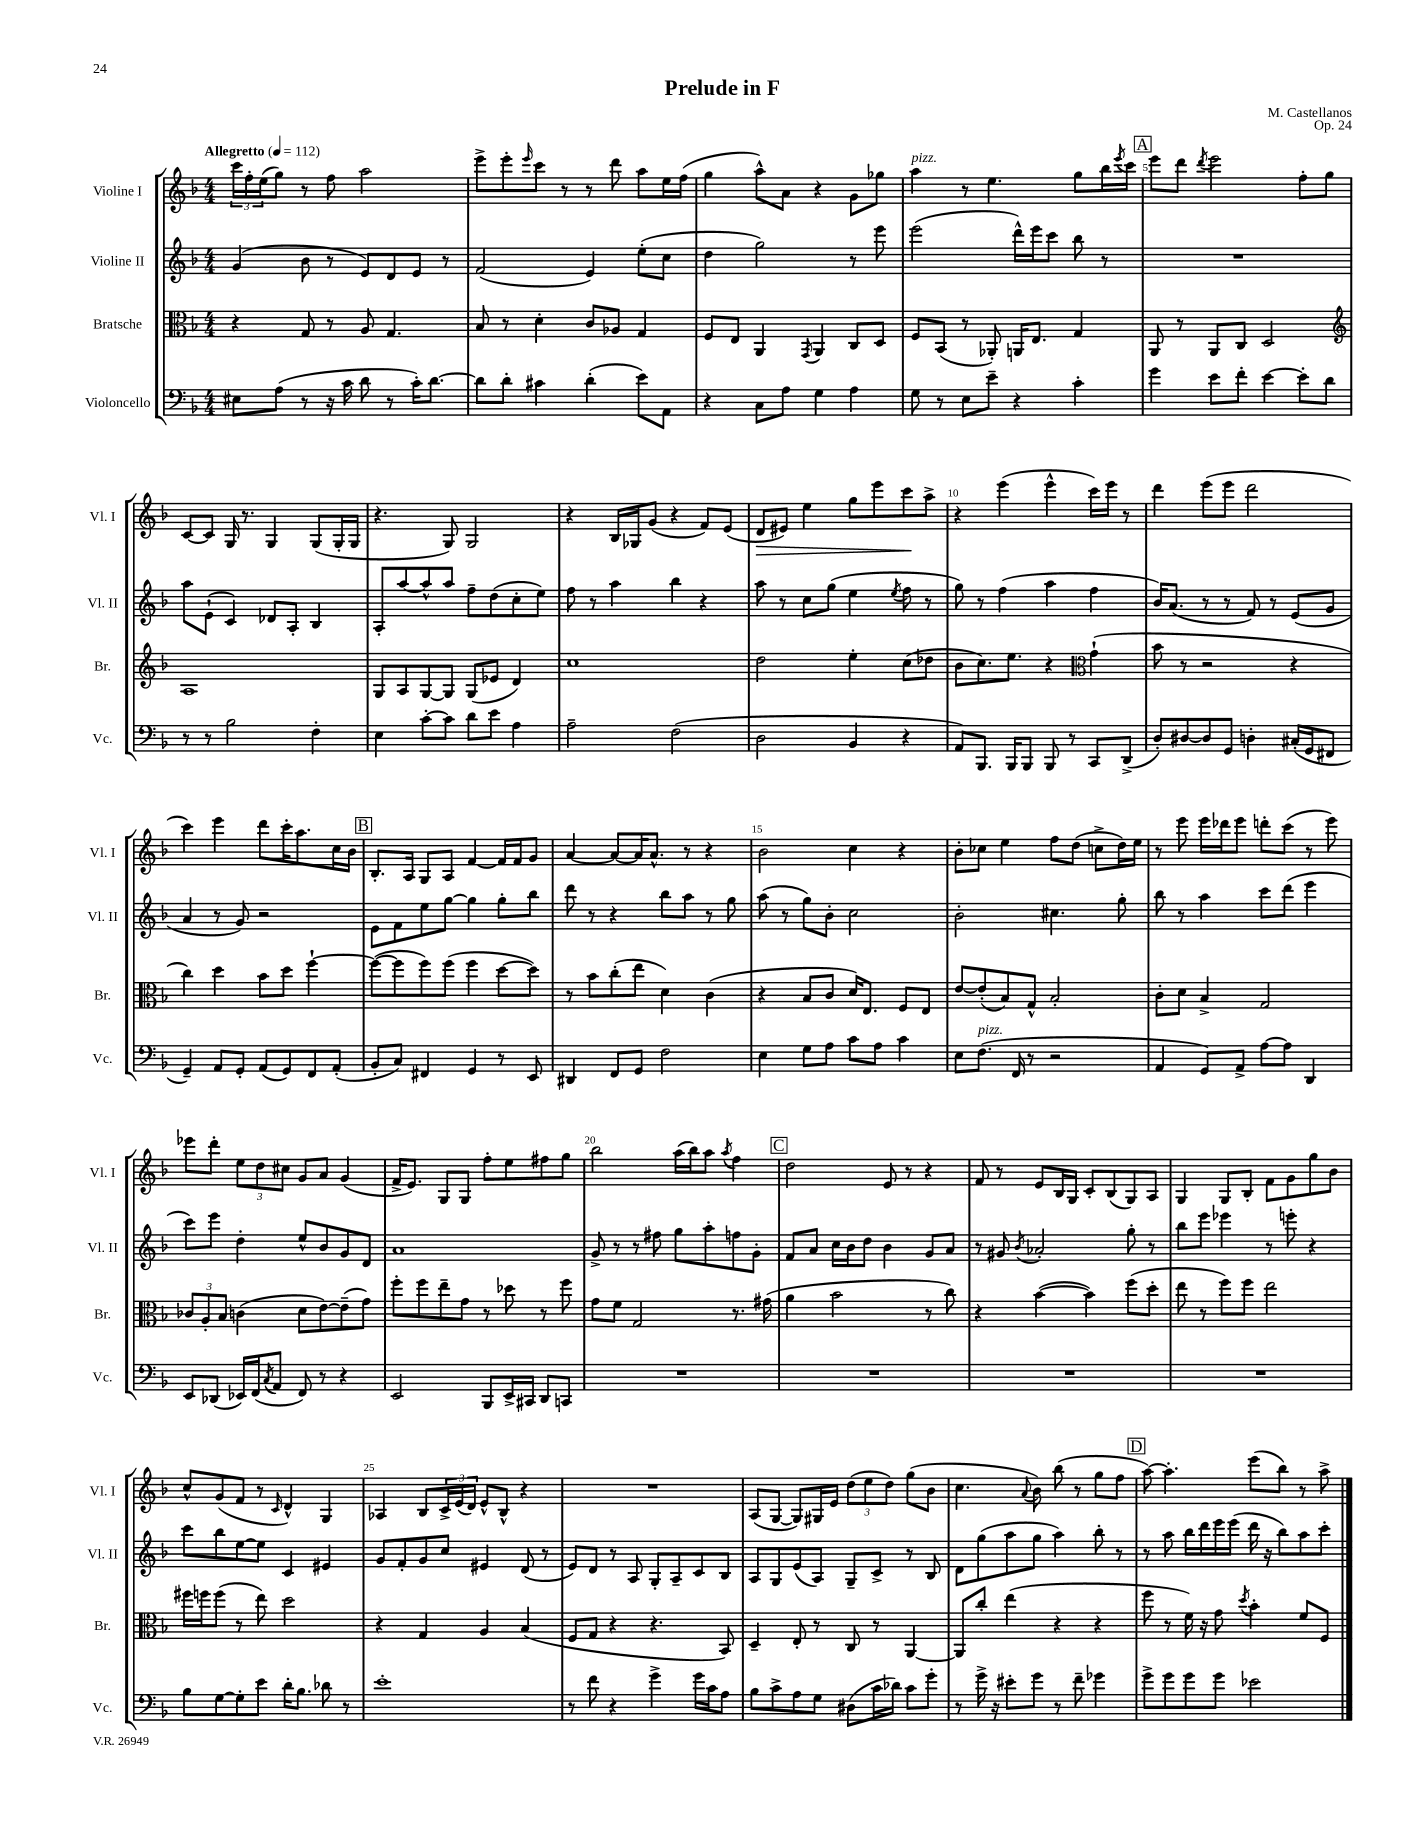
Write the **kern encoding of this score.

**kern	**kern	**kern	**kern	**dynam
*part4	*part3	*part2	*part1	*part1
*staff4	*staff3	*staff2	*staff1	*staff1
*I"Violoncello	*I"Bratsche	*I"Violine II	*I"Violine I	*
*I'Vc.	*I'Br.	*I'Vl. II	*I'Vl. I	*
*clefF4	*clefC3	*clefG2	*clefG2	*
*k[b-]	*k[b-]	*k[b-]	*k[b-]	*
*M4/4	*M4/4	*M4/4	*M4/4	*
*MM112	*MM112	*MM112	*MM112	*
=1	=1	=1	=1	=1
!	!	!	!LO:TX:a:B:t=Allegretto	!
8E#X\L	4r	(4g/	24ccc\LL	.
.	.	.	24ff'\	.
.	.	.	(24ee\J	.
(8A\J	.	.	8gg\J)	.
8r	8G/	8b-\	8r	.
16r	8r	8r	8ff\	.
16c\	.	.	.	.
8d\	8A/	8e/L)	2aa\	.
8r	4.G/	8d/	.	.
16c'\KL)	.	8e/J	.	.
[8.d\J	.	.	.	.
.	.	8r	.	.
=2	=2	=2	=2	=2
8d\L]	8B-/	(2f/	8eee^\L	.
8d'\J	8r	.	8eee'\	.
.	.	.	16qqeee/	.
4c#X\	4d'\	.	8ccc\J	.
.	.	.	8r	.
(4d'\	8c/L	4e/)	8r	.
.	8A-X/J	.	8ddd\	.
8e\L)	4G/	(8ee'\L	8aa\L	.
8AA\J	.	8cc\J	16ee\L	.
.	.	.	(16ff\JJ	.
=3	=3	=3	=3	=3
4r	8F/L	4dd\	4gg\	.
.	8E/J	.	.	.
8C\L	4AA/	2gg\)	8aa^^\L)	.
8A\J	.	.	8a\J	.
.	8qGG/	.	.	.
4G\	4AA/	.	4r	.
4A\	8C/L	8r	8g\L	.
.	8D/J	8eee\	8gg-X\J	.
=4	=4	=4	=4	=4
!	!	!	!LO:TX:a:i:t=pizz.	!
8G\	8F/L	(2eee\	4aa\	.
8r	(8BB-/J	.	.	.
8E\L	8r	.	8r	.
8e~\J	8AA-X'/)	.	4.ee\	.
4r	16AAn/KL	16ddd^^\LL)	.	.
.	8.E/J	16eee\J	.	.
.	.	8ccc\J	.	.
4c'\	4G/	8bb-\	8gg\L	.
.	.	8r	16bb-\L	.
.	.	.	8qeee/	.
.	.	.	16ccc\JJ	.
!!LO:REH:place=s1:t=A
=5	=5	=5	=5	=5
4g\	8AA/	1r	8eee\L	.
.	8r	.	8ddd\J	.
.	.	.	8qddd/	.
8e\L	8AA/L	.	2eee\	.
8f'\J	8C/J	.	.	.
[4e\	2D/	.	.	.
8e'\L]	.	.	8ff'\L	.
8d\J	.	.	8gg\J	.
!!LO:LB:g=z
=6	=6	=6	=6	=6
*	*clefG2	*	*	*
8r	1A	8aa\L	[8c/L	.
8r	.	(8e`\J	8c/J]	.
2B-\	.	4c/)	16G/	.
.	.	.	8.r	.
.	.	8d-X/L	4G/	.
.	.	8A'/J	.	.
4F'\	.	4B-/	(8G/L	.
.	.	.	16G'/L	.
.	.	.	16G/JJ	.
=7	=7	=7	=7	=7
4E\	8G/L	8A'/L	4.r	.
.	8A/	[8aa/	.	.
[8c'\L	[8G/	8aa^^/]	.	.
8c\J]	8G/J]	8aa/J	8G/)	.
8d\L	(8G/L	8ff~\L	2G/	.
8e\J	8e-X/J	(8dd\	.	.
4A\	4d/)	8cc'\	.	.
.	.	8ee\J)	.	.
=8	=8	=8	=8	=8
2A~\	1cc	8ff\	4r	.
.	.	8r	.	.
.	.	4aa\	16B-/LL	.
.	.	.	16G-X/J	.
.	.	.	(8g/J	.
(2F\	.	4bb-\	4r	.
.	.	4r	8f/L)	.
.	.	.	(8e/J	.
=9	=9	=9	=9	=9
!	!	!	!	!LO:HP:b
2D\	2dd\	8aa\	8d/L	>
.	.	8r	8e#X/J)	.
.	.	8cc\L	4ee\	.
.	.	(8gg\J	.	.
4BB-/	4ee'\	4ee\	8gg\L	.
.	.	.	8eee\	.
.	.	8qee/	.	.
4r	(8cc\L	8ff\	8ccc\	.
.	8dd-X\J	8r	8aa^\J	]
=10	=10	=10	=10	=10
8AA/L)	8b-\L	8gg\)	4r	.
8.BBB-/J	8.cc\)	8r	.	.
.	.	(4ff\	(4eee\	.
16BBB-/KL	8.ee\J	.	.	.
8BBB-/J	.	.	.	.
8BBB-/	4r	4aa\	4eee^^\	.
8r	.	.	.	.
*	*clefC3	*	*	*
8CC/L	(4g`\	4ff\	16ccc\LL)	.
.	.	.	16eee\JJ	.
(8DD^/J	.	.	8r	.
=11	=11	=11	=11	=11
8D'/L)	8b-\	16b-/KL)	4ddd\	.
.	.	(8.a/J	.	.
[8D#X/	8r	.	.	.
8D#/]	2r	8r	(8eee\L	.
8GG/J	.	8r	8eee\J	.
4Dn'\	.	8f/)	2ddd\	.
.	.	8r	.	.
(16C#X'/LL	4r	(8e/L	.	.
16GG/J	.	.	.	.
8FF#X/J	.	8g/J	.	.
!!LO:LB:g=z
=12	=12	=12	=12	=12
4GG~/)	4cc\)	4a/	4ccc\)	.
8AA/L	4dd\	8r	4eee\	.
8GG'/J	.	8g/)	.	.
(8AA/L	8b-\L	2r	8ddd\L	.
8GG/)	8dd\J	.	16ccc'\K	.
.	.	.	8.aa\	.
8FF/	[4ff`\	.	.	.
(8AA'/J	.	.	16cc\L	.
.	.	.	16b-\JJ	.
!!LO:REH:place=s1:t=B
=13	=13	=13	=13	=13
8BB-'/L	(8ff\L_	8e\L	8.B-'/L	.
8C/J)	8ff\]	8f\	.	.
.	.	.	16A/Jk	.
4FF#X/	8ff\)	8ee\	8G/L	.
.	(8ff\J	[8gg\J	8A/J	.
4GG/	4ff\	4gg\]	[4f/	.
8r	[8dd\L	8gg'\L	16f/LL]	.
.	.	.	16f/J	.
8EE/	8dd\J])	8bb-\J	8g/J	.
=14	=14	=14	=14	=14
4DD#X/	8r	8ddd\	[4a/	.
.	8b-\L	8r	.	.
8FF/L	(8cc'\	4r	8a/L_	.
8GG/J	8ee\J	.	16a/K]	.
.	.	.	8.a^^/J	.
2F\	4d\)	8bb-\L	.	.
.	.	8aa\J	8r	.
.	(4c\	8r	4r	.
.	.	8gg\	.	.
=15	=15	=15	=15	=15
4E\	4r	(8aa\	2b-\	.
.	.	8r	.	.
8G\L	8B-/L	8gg\L)	.	.
8A\J	8c/J	8b-'\J	.	.
8c\L	16d/KL)	2cc\	4cc\	.
.	8.E/J	.	.	.
8A\J	.	.	.	.
4c\	8F/L	.	4r	.
.	8E/J	.	.	.
=16	=16	=16	=16	=16
8E\L	[8e/L	2b-'\	8b-'\L	.
!LO:TX:a:i:t=pizz.	!	!	!	!
(8.F\J	(8e'/]	.	8cc-X\J	.
.	8B-/)	.	4ee\	.
16FF/	.	.	.	.
8r	8G^^/J	.	.	.
2r	2B-'/	4.cc#X\	8ff\L	.
.	.	.	(8dd\J	.
.	.	.	8ccn^\L	.
.	.	8gg'\	16dd\L)	.
.	.	.	16ee\JJ	.
=17	=17	=17	=17	=17
4AA/	8c'\L	8bb-\	8r	.
.	8d\J	8r	8eee\	.
8GG/L)	4B-^/	4aa\	16eee\LL	.
.	.	.	16ddd-X\J	.
8AA^/J	.	.	8eee\J	.
[8A\L	2G/	8ccc\L	8dddn'\L	.
8A\J]	.	(8ddd\J	(8ccc\J	.
4DD/	.	4eee\	8r	.
.	.	.	8eee\)	.
!!LO:LB:g=z
=18	=18	=18	=18	=18
8EE/L	12c-X/L	8ccc\L)	8eee-X\L	.
.	12A'/	.	.	.
(8DD-X/J	.	8eee\J	8ddd'\J	.
.	12B-/J	.	.	.
16EE-X/LL)	(4cn\	4dd'\	12ee\L	.
(16FF/J	.	.	.	.
.	.	.	12dd\	.
8qC/	.	.	.	.
8AA/J	.	.	.	.
.	.	.	12cc#X\J	.
8FF/)	8d\L	8ee^^/L	8g/L	.
8r	[8e\)	8b-/	8a/J	.
4r	(8e~\]	8g/	(4g/	.
.	8g\J)	8d/J	.	.
=19	=19	=19	=19	=19
2EE/	8ff'\L	1a	16f^/KL	.
.	.	.	8.e/J)	.
.	8ff\	.	.	.
.	8ee~\	.	8G/L	.
.	8g\J	.	8G/J	.
8BBB-/L	8r	.	8ff'\L	.
16EE^/L	8dd-X\	.	8ee\	.
16CC#X/JJ	.	.	.	.
8DD/L	8r	.	8ff#X\	.
8CCn/J	8ff\	.	8gg\J	.
=20	=20	=20	=20	=20
1r	8g\L	8g^/	2bb-\	.
.	8f\J	8r	.	.
.	2G/	8r	.	.
.	.	8ff#X\	.	.
.	.	8gg\L	(16aa\LL	.
.	.	.	16bb-\J)	.
.	.	8aa'\	8aa\J	.
.	.	.	8qaa/	.
.	8.r	8ffn\	4ff\	.
.	.	8g'\J	.	.
.	(16g#X\	.	.	.
!!LO:REH:place=s1:t=C
=21	=21	=21	=21	=21
1r	4a\	8f/L	2dd\	.
.	.	8a/J	.	.
.	2b-\	16cc\LL	.	.
.	.	16b-\J	.	.
.	.	8dd\J	.	.
.	.	4b-\	8e/	.
.	.	.	8r	.
.	8r	8g/L	4r	.
.	8cc\)	8a/J	.	.
=22	=22	=22	=22	=22
1r	4r	8r	8f/	.
.	.	8g#X/	8r	.
.	.	8qb-/	.	.
.	([4b-\	2a-X'/	8e/L	.
.	.	.	16B-/L	.
.	.	.	16G/JJ	.
.	4b-\])	.	8c'/L	.
.	.	.	(8B-/	.
.	(8ff\L	8gg'\	8G/)	.
.	8dd'\J	8r	8A/J	.
=23	=23	=23	=23	=23
1r	8ee\	8bb-\L	4G/	.
.	8r	8eee\J	.	.
.	8ff\L)	4eee-X\	8G/L	.
.	8ff\J	.	8B-'/J	.
.	2ee\	8r	8f\L	.
.	.	8eeen'\	8g\	.
.	.	4r	8gg\	.
.	.	.	8b-\J	.
!!LO:LB:g=z
=24	=24	=24	=24	=24
8B-\L	16ff#X\LL	8ccc\L	8cc^^/L	.
.	16ffn\J	.	.	.
[8G\	(8ff\J	8bb-\	(8g/	.
8G'\]	8r	[8ee\	8f/J	.
8e\J	8ee\)	8ee\J]	8r	.
.	.	.	16qqc/	.
16d'\KL	2dd\	4c/	4d^^/)	.
8.B-\J	.	.	.	.
8d-X\	.	4e#X/	4G/	.
8r	.	.	.	.
=25	=25	=25	=25	=25
1e'	4r	8g/L	4A-X/	.
.	.	8f'/	.	.
.	4G/	8g/	8B-/L	.
.	.	8cc/J	24c^/L	.
.	.	.	(24e/	.
.	.	.	24d/JJ)	.
.	4A/	4e#X/	8e^^/L	.
.	.	.	8B-^^/J	.
.	(4B-/	(8d/	4r	.
.	.	8r	.	.
=26	=26	=26	=26	=26
8r	8F/L	8e/L)	1r	.
8f\	8G/J	8d/J	.	.
4r	4r	8r	.	.
.	.	8A/	.	.
4g^\	4.r	8G'/L	.	.
.	.	8A~/	.	.
16g\LL	.	8c/	.	.
16c\J	.	.	.	.
8A\J	8BB-/)	8B-/J	.	.
=27	=27	=27	=27	=27
8B-\L	4D~/	8A/L	(8A/L	.
8c^\	.	8G/	[8G/J	.
8A\	8E'/	(8e/	8G/L])	.
8G\J	8r	8A/J)	16G#X/L	.
.	.	.	16e/JJ	.
(8D#X\L	8C/	8G~/L	(12dd\L	.
.	.	.	12ee\	.
16c\L	8r	8c^/J	.	.
.	.	.	12dd\J)	.
16d-X\JJ)	.	.	.	.
8c\L	[4AA/	8r	(8gg\L	.
8g'\J	.	8B-/	8b-\J	.
=28	=28	=28	=28	=28
8r	8AA/L]	8d\L	4.cc\	.
16g^\	8cc'/J	(8gg\	.	.
16r	.	.	.	.
8e#X'\L	(4ee\	8aa\	.	.
.	.	.	8qqa/	.
8g\J	.	8gg\J	8b-\)	.
8r	4r	4aa\)	(8bb-\	.
8f~\	.	.	8r	.
4g-X\	4r	8bb-'\	8gg\L	.
.	.	8r	8ff\J	.
!!LO:REH:place=s1:t=D
=29	=29	=29	=29	=29
8g^\L	8ff\	8r	[8aa\)	.
8g\	8r	8aa\	4.aa'\]	.
8g\	16f\)	16bb-\LL	.	.
.	16r	16ddd\	.	.
8g\J	8g\	16eee\	.	.
.	.	(16eee\JJ	.	.
.	8qdd/	.	.	.
2e-X\	4b-'\	16ddd\	(8eee\L	.
.	.	16r	.	.
.	.	8bb-\L)	8bb-\J)	.
.	8f/L	8aa\	8r	.
.	8F/J	8ccc'\J	8aa^\	.
==	==	==	==	==
*-	*-	*-	*-	*-
